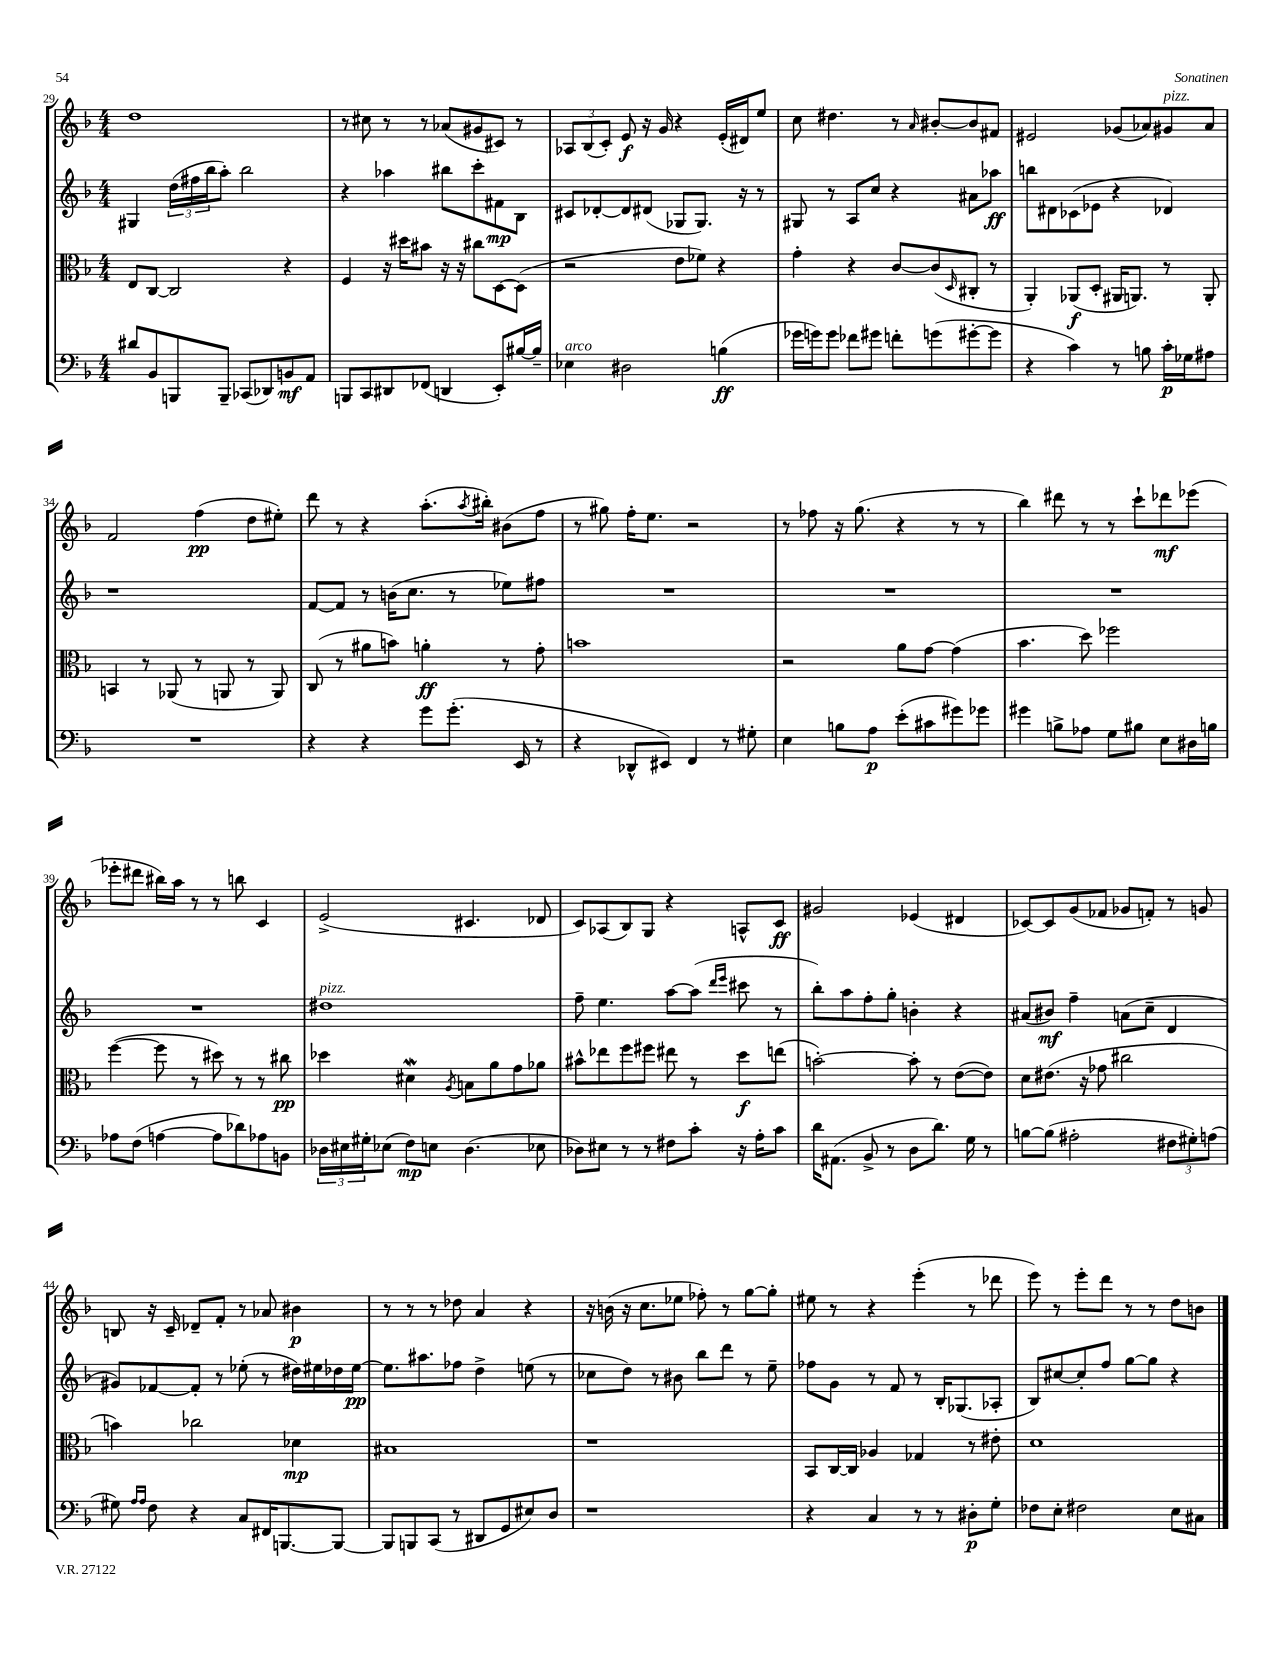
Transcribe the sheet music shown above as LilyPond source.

<<
\new StaffGroup <<
\new Staff = "s0" {
    \clef treble \key f \major \numericTimeSignature \time 4/4
    d''1 |
    r8 cis''8 r8 r8 aes'8( gis'8 cis'8) r8 |
    \tuplet 3/2 { aes8 bes8( c'8-.) } e'8\f r16 g'16 r4 e'16-.( dis'16) e''8 |
    c''8 dis''4. r8 \grace { a'16 } bis'8~-. bis'8 fis'8 |
    eis'2 ges'8( aes'8) gis'8^\markup { \italic "pizz." } aes'8 |
    f'2 f''4\pp( d''8 eis''8-.) |
    d'''8 r8 r4 a''8.-.( \acciaccatura { a''8 } bis''16-.) bis'8( f''8 |
    r8 gis''8) f''16-. e''8. r2 |
    r8 fes''8 r16 g''8.( r4 r8 r8 |
    bes''4) dis'''8 r8 r8 c'''8-! des'''8\mf ees'''8( |
    ees'''8-. dis'''8 bis''16) a''16 r8 r8 b''8 c'4 |
    e'2->( cis'4. des'8 |
    c'8) aes8( bes8) g8 r4 a8-^ c'8\ff |
    gis'2 ees'4( dis'4 |
    ces'8~) ces'8 g'8( fes'8 ges'8 f'8-.) r8 g'8 |
    b8 r16 c'16-- des'8-- f'8-. r8 aes'8 bis'4\p |
    r8 r8 r8 des''8 a'4 r4 |
    r16 b'16( r16 c''8. ees''8 fes''8-.) r8 g''8~ g''8-. |
    eis''8 r8 r4 e'''4-.( r8 des'''8 |
    e'''8) r8 e'''8-. d'''8 r8 r8 d''8 b'8 \bar "|." |
}
\new Staff = "s1" {
    \clef treble \key f \major \numericTimeSignature \time 4/4
    gis4 \tuplet 3/2 { d''16( fis''16 bes''16 } a''8-.) bes''2 |
    r4 aes''4 bis''8 c'''8-. fis'8\mp bes8 |
    cis'8 des'8~-. des'8 dis'8( ges8 ges8.) r16 r8 |
    gis8 r8 a8 c''8 r4 ais'8 aes''8\ff |
    b''8 dis'8 ces'8( ees'8 r4 des'4) |
    r1 |
    f'8~ f'8 r8 b'16( c''8. r8 ees''8) fis''8 |
    R1 |
    R1 |
    R1 |
    R1 |
    dis''1^\markup { \italic "pizz." } |
    f''8-- e''4. a''8~ a''8( \grace { d'''16 e'''16 } cis'''8 r8 |
    bes''8-.) a''8 f''8-. g''8-. b'4-. r4 |
    ais'8( bis'8\mf) f''4-- a'8( c''8-- d'4 |
    gis'8) fes'8~ fes'8-. r8 ees''8-.( r8 dis''16) eis''16 des''16 eis''16~\pp |
    eis''8. ais''8. fes''8 d''4-> e''8( r8 |
    ces''8 d''8) r8 bis'8 bes''8 d'''8 r8 e''8-- |
    fes''8 g'8 r8 f'8 r8 bes16-. ges8.( aes8-. |
    bes8) cis''8~ cis''8-. f''8 g''8~ g''8 r4 \bar "|." |
}
\new Staff = "s2" {
    \clef alto \key f \major \numericTimeSignature \time 4/4
    e8 c8~ c2 r4 |
    f4 r16 dis''16 bis'8 r16 r16 cis''8 d8~ d8( |
    r2 e'8 fes'8) r4 |
    g'4-. r4 c'8~ c'8( \grace { d16 } cis8-. r8 |
    a,4-.) aes,8\f( d8-. ais,16 a,8.) r8 a,8-. |
    b,4 r8 aes,8( r8 a,8 r8 a,8) |
    c8( r8 ais'8 b'8) a'4-.\ff r8 g'8-. |
    b'1 |
    r2 a'8 g'8~ g'4( |
    bes'4. d''8) fes''2 |
    f''4~( f''8 r8 dis''8) r8 r8 cis''8\pp |
    des''4 dis'4\mordent \acciaccatura { a8 } b8 a'8 g'8 aes'8 |
    bis'8-^ ees''8 f''8 fis''8 eis''8 r8 d''8\f e''8( |
    b'2~-.) b'8-. r8 e'8~( e'8) |
    d'8 eis'8.( r16 ges'8 cis''2 |
    b'4) ces''2 des'4\mp |
    bis1 |
    r1 |
    bes,8 c16~ c16 aes4 ges4 r8 eis'8-. |
    d'1 \bar "|." |
}
\new Staff = "s3" {
    \clef bass \key f \major \numericTimeSignature \time 4/4
    dis'8 bes,8 b,,8 b,,8-- ces,8( des,8) b,8\mf a,8 |
    b,,8 c,8 dis,8 fes,8( d,4 e,8-.) bis16~ bis16-- |
    ees4^\markup { \italic "arco" } dis2 b4\ff( |
    ges'16 g'16) g'8 fes'8 gis'8 f'8-. g'8( gis'8~-. gis'8 |
    r4 c'4) r8 b8 c'16-.\p ges16 ais8 |
    R1 |
    r4 r4 g'8 g'8.-.( e,16 r8 |
    r4 des,8-^ eis,8) f,4 r8 gis8-. |
    e4 b8 a8\p e'8-.( cis'8 gis'8) ges'8 |
    gis'4 b8-> aes8 g8 bis8 e8 dis16 b16 |
    aes8 f8( a4~ a8 des'8) aes8 b,8 |
    \tuplet 3/2 { des16 eis16 gis16-. } ees8( f8\mp) e8 des4.( ees8 |
    des8) eis8 r8 r8 fis8 c'8-. r16 a16-. c'8 |
    d'16 ais,8.( bes,8-> r8 d8 d'8.) g16 r8 |
    b8~ b8( ais2-. \tuplet 3/2 { fis8 gis8-.) a8( } |
    gis8) \grace { a16 a16 } f8 r4 c8 fis,16 b,,8.~ b,,8~ |
    b,,8 b,,8 c,8( r8 dis,8 g,8 eis8) d8 |
    r1 |
    r4 c4 r8 r8 dis8-.\p g8-. |
    fes8 e8-. fis2 e8 cis8 \bar "|." |
}
>>
>>
\layout { \context { \Score currentBarNumber = #29 } }
